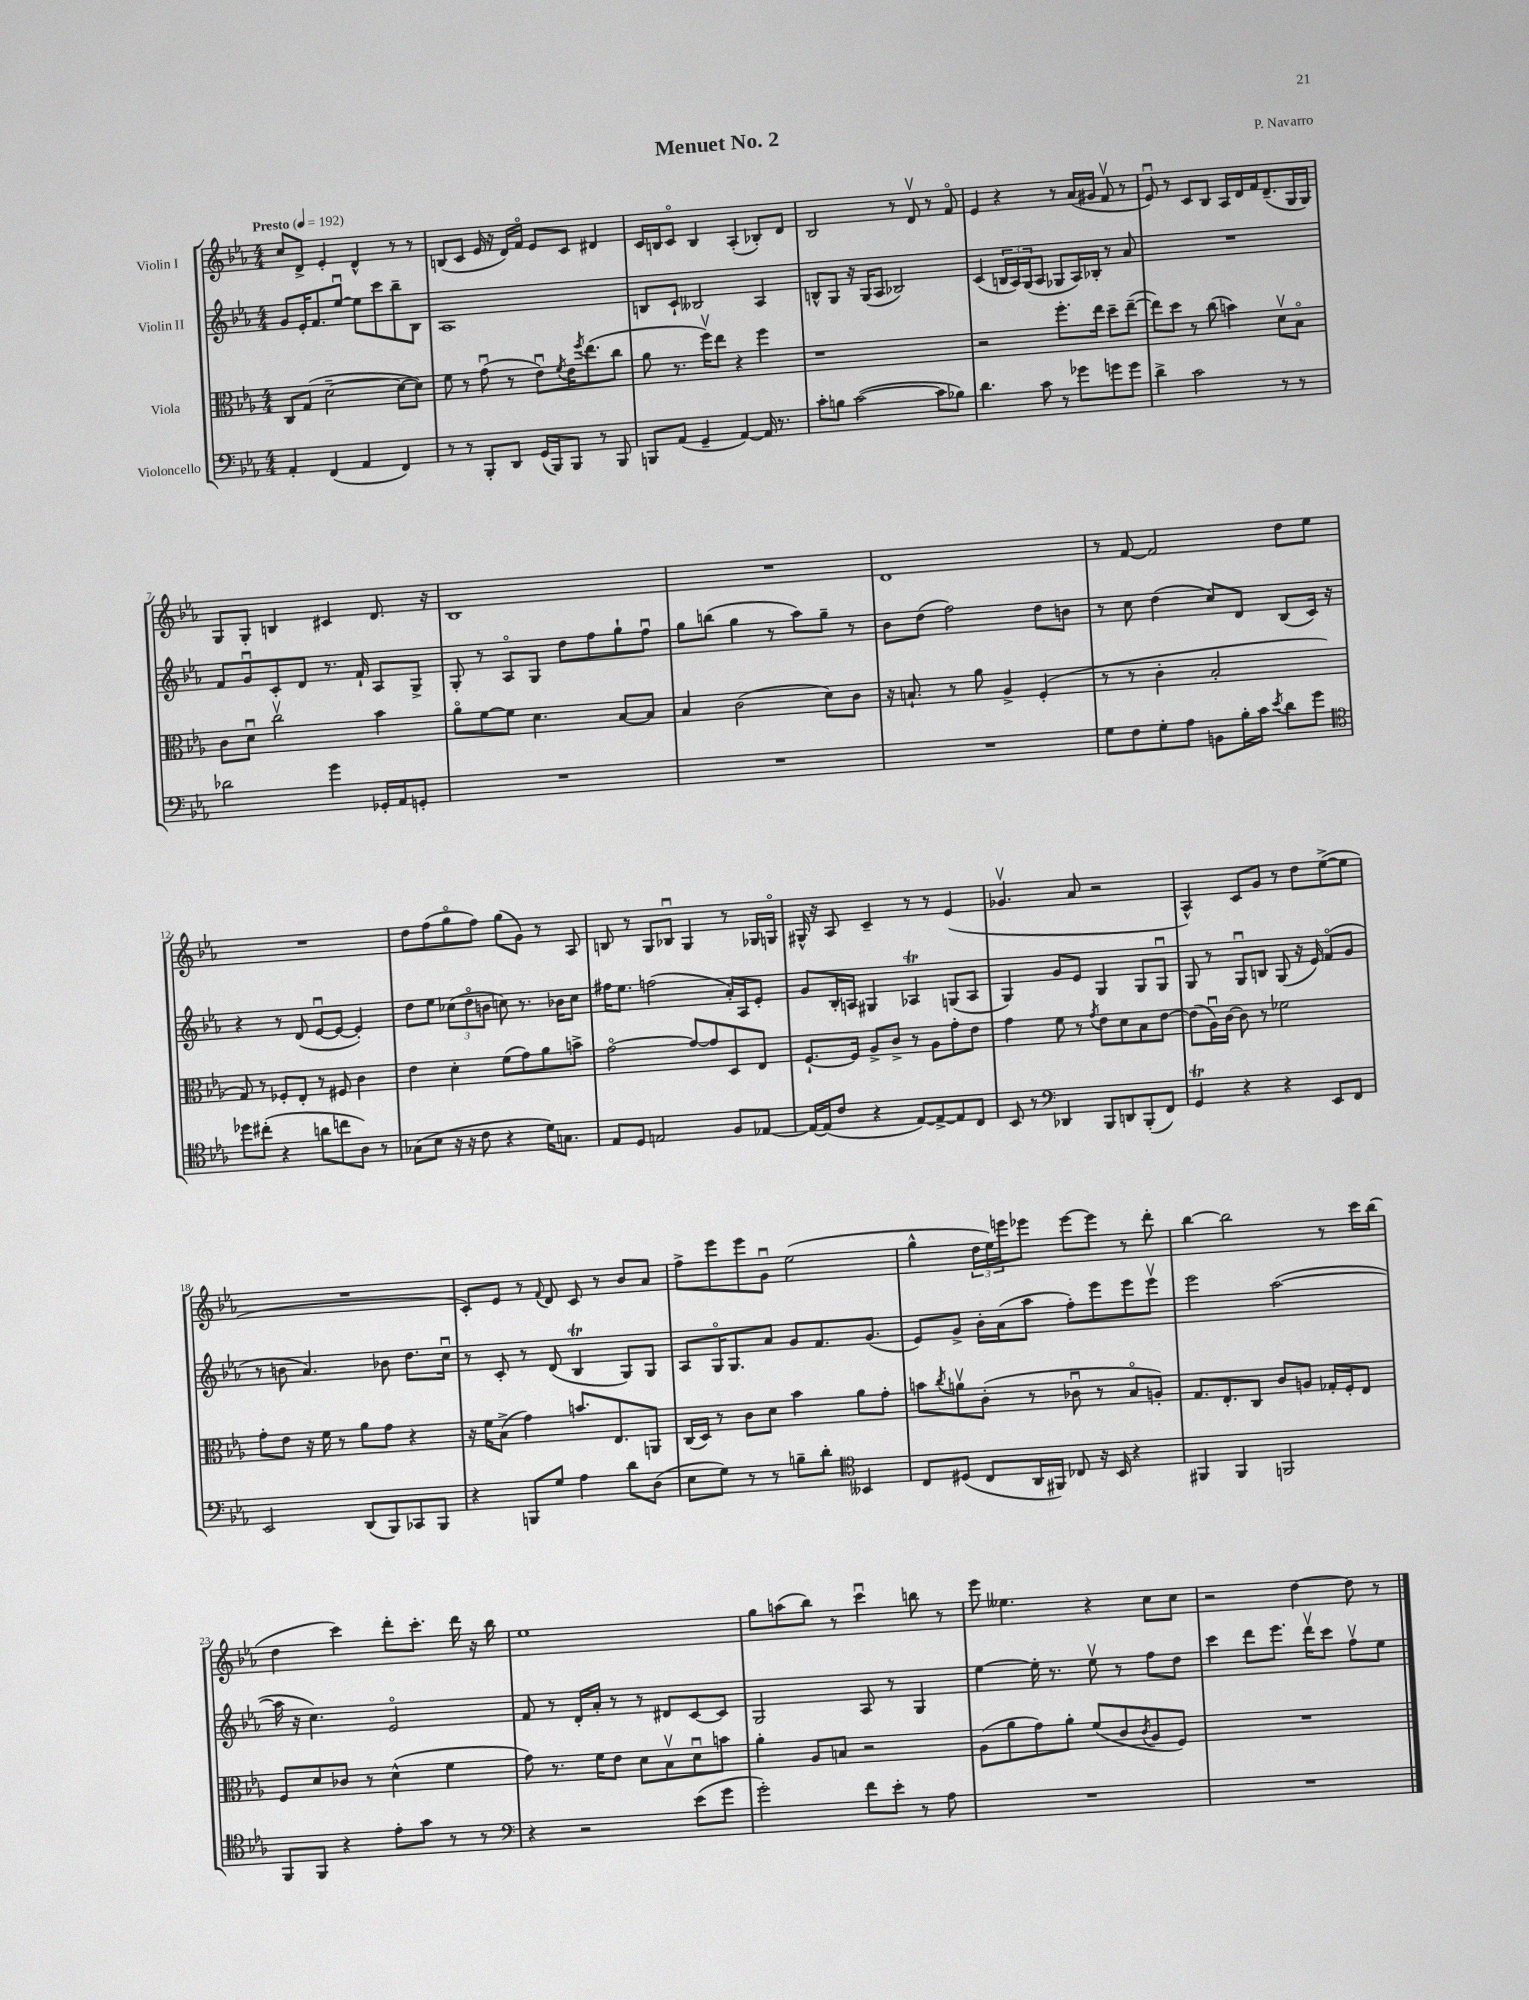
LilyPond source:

\header { title = "Menuet No. 2" composer = "P. Navarro" }
<<
\new StaffGroup <<
\new Staff = "s0" \with { instrumentName = "Violin I" } {
    \clef treble \key ees \major \numericTimeSignature \time 4/4 \tempo "Presto" 4 = 192
    c''8 d'8-> ees'4-. d'4-^ r8 r8 |
    b8( c'8 ees'16 r16 d'16) f'16\flageolet ees'8 c'8 dis'4 |
    c'16 b16 c'8\flageolet b4 aes4-.( bes8-.) d'8 |
    bes2 r8 d'8\upbow r8 f'8\flageolet |
    ees'4 r4 r8 aes'16( gis'16 f'8\upbow r8 |
    ees'8\downbow) r8 c'8 bes8 aes16 d'16 f'16 d'8.--( g16 g16) |
    g8 g8-. b4 cis'4 d'8. r16 |
    bes1 |
    R1 |
    d'1 |
    r8 f'8~ f'2 d''8 ees''8 |
    R1 |
    d''8 f''8( g''8\flageolet f''8) g''8( g'8) r8 aes8 |
    b8 r8 g8 bes8\downbow g4 r8 ges16 g16\flageolet |
    gis16-^ r16 aes8 c'4-- r8 r8 ees'4( |
    ges'4.\upbow aes'8 r2 |
    aes4-^) c'8 g'8 r8 d''8 ees''8~->( ees''8 |
    R1 |
    c'8-.) ees'8 r8 \appoggiatura { f'8 } d'8 c'8 r8 bes'8 aes'8 |
    f''8-> ees'''8 ees'''8 g'8\downbow ees''2( |
    g''4-^ \tuplet 3/2 { d''16 ees''16) e'''16 } ees'''8 ees'''8~ ees'''8 r8 d'''8-. |
    bes''4~ bes''2 r8 c'''16 bes''16( |
    d''4 c'''4) d'''8-. c'''8.-. d'''16 r16 bes''16 |
    ees''1 |
    g''8 a''8( bes''8) r8 c'''4\downbow b''8 r8 |
    ees'''8 eeses''4. r4 c''8 c''8 |
    r2 d''4~ d''8 r8 \bar "|." |
}
\new Staff = "s1" \with { instrumentName = "Violin II" } {
    \clef treble \key ees \major \numericTimeSignature \time 4/4
    g'8 ees'16-. f'8. ees''8~\downbow ees''8 c'''8 bes''8-- bes8 |
    aes1 |
    b8 c'8-! beses2 aes4 |
    b8-^ g8 r16 g16( aes8 bes2) |
    c'4( \tuplet 3/2 { b16 aes16) g16( } aes8 ges8 aes16) bes16-. r8 aes'8 |
    R1 |
    f'8 g'8\downbow c'8-. d'8 r8. f'16-! aes8 g8-> |
    g8-. r8 aes8\flageolet g8 d''8 f''8 g''8-! f''8\downbow |
    g''8 b''8( g''4 r8 aes''8) g''8-- r8 |
    bes'8 d''8( f''2) d''8 b'8 |
    r8 c''8 d''4( c''8) d'8 bes8( c'16) r16 |
    r4 r8 d'8( ees'8~\downbow ees'8~ ees'4-.) |
    d''8 ees''8 \tuplet 3/2 { ces''8( d''8\flageolet b'8 } c''8) r8. bes'16 c''8 |
    fis''16 ees''8. f''2( aes'16-.) aes16 ees'8-. |
    g'8 bes16-. a16 gis4 aes4\trill g8( aes8 |
    g4) g'8 ees'8 g4 g8 g8\downbow |
    g8 r8 g8\downbow b8 g8( r16 ees'16) f'8\flageolet( g'8 |
    r8 b'8 aes'4.) bes'8 d''8. c''16\downbow |
    r8 c'8-. r8 d'8( bes4\trill g8) g8 |
    aes8 g16\flageolet g8. aes'8 g'8 f'8. g'8.( |
    ees'8) g'8-> bes'16-. aes'16( aes''8 f''8-.) ees'''8 ees'''8 ees'''8\upbow |
    ees'''2 aes''2~( |
    aes''16 r16 c''4.) ees'2\flageolet |
    f'8 r8 d'16-. aes'16-. r8 r8 dis'8 c'8~ c'8 |
    g2 aes8 r8 g4 |
    ees''4~ ees''16-. r8. ees''8\upbow r8 f''8 d''8 |
    c'''4 d'''8 ees'''8. d'''16\upbow c'''8 f''8\upbow ees''8 \bar "|." |
}
\new Staff = "s2" \with { instrumentName = "Viola" } {
    \clef alto \key ees \major \numericTimeSignature \time 4/4
    c8 g8( d'2~-- d'8~ d'8) |
    f'8 r8 g'8\downbow( r8 ees'8\downbow) \acciaccatura { f'8 } ees'16 \acciaccatura { f''8 } ees''8.( c''8 |
    aes'8 r8. f''16\upbow) ees''8 r4 f''4 |
    r1 |
    r2 f''8.-. ees''16 d''8-- ees''8~--( |
    ees''8) d''8 r8 c''8( b'4) d'8\upbow bes8\flageolet |
    c'8 d'8\downbow c''2\upbow bes'4 |
    aes'8\flageolet f'8~ f'8 d'4. bes8~ bes8 |
    bes4 c'2( d'8) c'8 |
    r16 b8.-! r8 aes'8 aes4-> f4-.( |
    r8 r8 c'4-. bes2-. |
    g8) r8 fes8-. ees8-. r8 fis8 c'4 |
    ees'4 d'4-. f'8( g'8) aes'8 b'8-> |
    g'2~\flageolet g'8~ g'8 d8 ees8 |
    f8.~-! f16 aes8-> c'8-> r8 aes8 g'8-. ees'8 |
    g'4 f'8 r8 \acciaccatura { g'8 } ees'8 d'8 bes8 ees'8~ |
    ees'8( aes16\downbow) c'16~ c'8 r8 fes'2 |
    g'8-. ees'8 r16 f'16 r8 aes'8 g'8 r4 |
    r16 f'16 bes8->( g'4) b'8. ees8. a,8 |
    c16( d16) r8 c'8 d'8 bes'4 aes'8 g'8-. |
    b'8 \acciaccatura { c''8 } a'8\upbow c'8-.( r8 ces'8\downbow r8 bes8\flageolet a8-.) |
    g8. ees8.-. c8 c'8 a8 ges16-. f16-. ees8 |
    f8 d'8 ces'8 r8 d'4-^( f'4 |
    g'8) r8. f'16 ees'8 d'8 bes8\upbow d'8\downbow b'8 |
    aes'4-. aes8 b8 r2 |
    aes8( aes'8 g'8) aes'8-. f'8( c'8 \acciaccatura { c'8 } aes8 f8) |
    R1 \bar "|." |
}
\new Staff = "s3" \with { instrumentName = "Violoncello" } {
    \clef bass \key ees \major \numericTimeSignature \time 4/4
    aes,4-. f,4( aes,4 f,4) |
    r8 r8 bes,,8-. d,8 g,16( bes,,16) bes,,8 r8 bes,,8 |
    b,,8 aes,8( g,4-- aes,4~) aes,16 r8. |
    c'8-. b8 c'2~( c'8 bes8) |
    d'4. c'8 r8 ges'8 g'8 g'8 |
    d'4-> c'2 r8 r8 |
    des'2 g'4 ges,16-. aes,16 g,8-. |
    R1 |
    R1 |
    R1 |
    g8 f8 g8-. aes8 b,8 bes16-. c'16 \acciaccatura { ees'8 } d'8 g'8 |
    \clef tenor des''8 cis''8-.( r4 a'8 c''8 aes8) r8 |
    ges8( bes8 r16 r16 c'8 r4 d'16) g8. |
    ees8 d8 e2 f8 ees8~ |
    ees16~ ees16( c'8 r4 ees8~) ees8~-> ees8 c8 |
    bes,8 r8 \clef bass des,4 bes,,8 d,8 bes,,8-.( f,8) |
    g,4\trill r4 r4 ees,8 f,8 |
    ees,2 d,8( bes,,8) ces,8 bes,,8 |
    r4 b,,8 g8 aes4 d'8 d8( |
    ees8 g8) r8 r8 b8-- d'8-. \clef tenor beses,4 |
    c8 dis8( c8 aes,16 fis,16) ces8 r16 bes,16 r4 |
    fis,4 fis,4 f,2 |
    f,8 f,8 r4 ees'8-. g'8 r8 r8 |
    \clef bass r4 r2 ees'8( g'8 |
    g'2-.) f'8 ees'8-. r8 aes8 |
    R1 |
    R1 \bar "|." |
}
>>
>>
